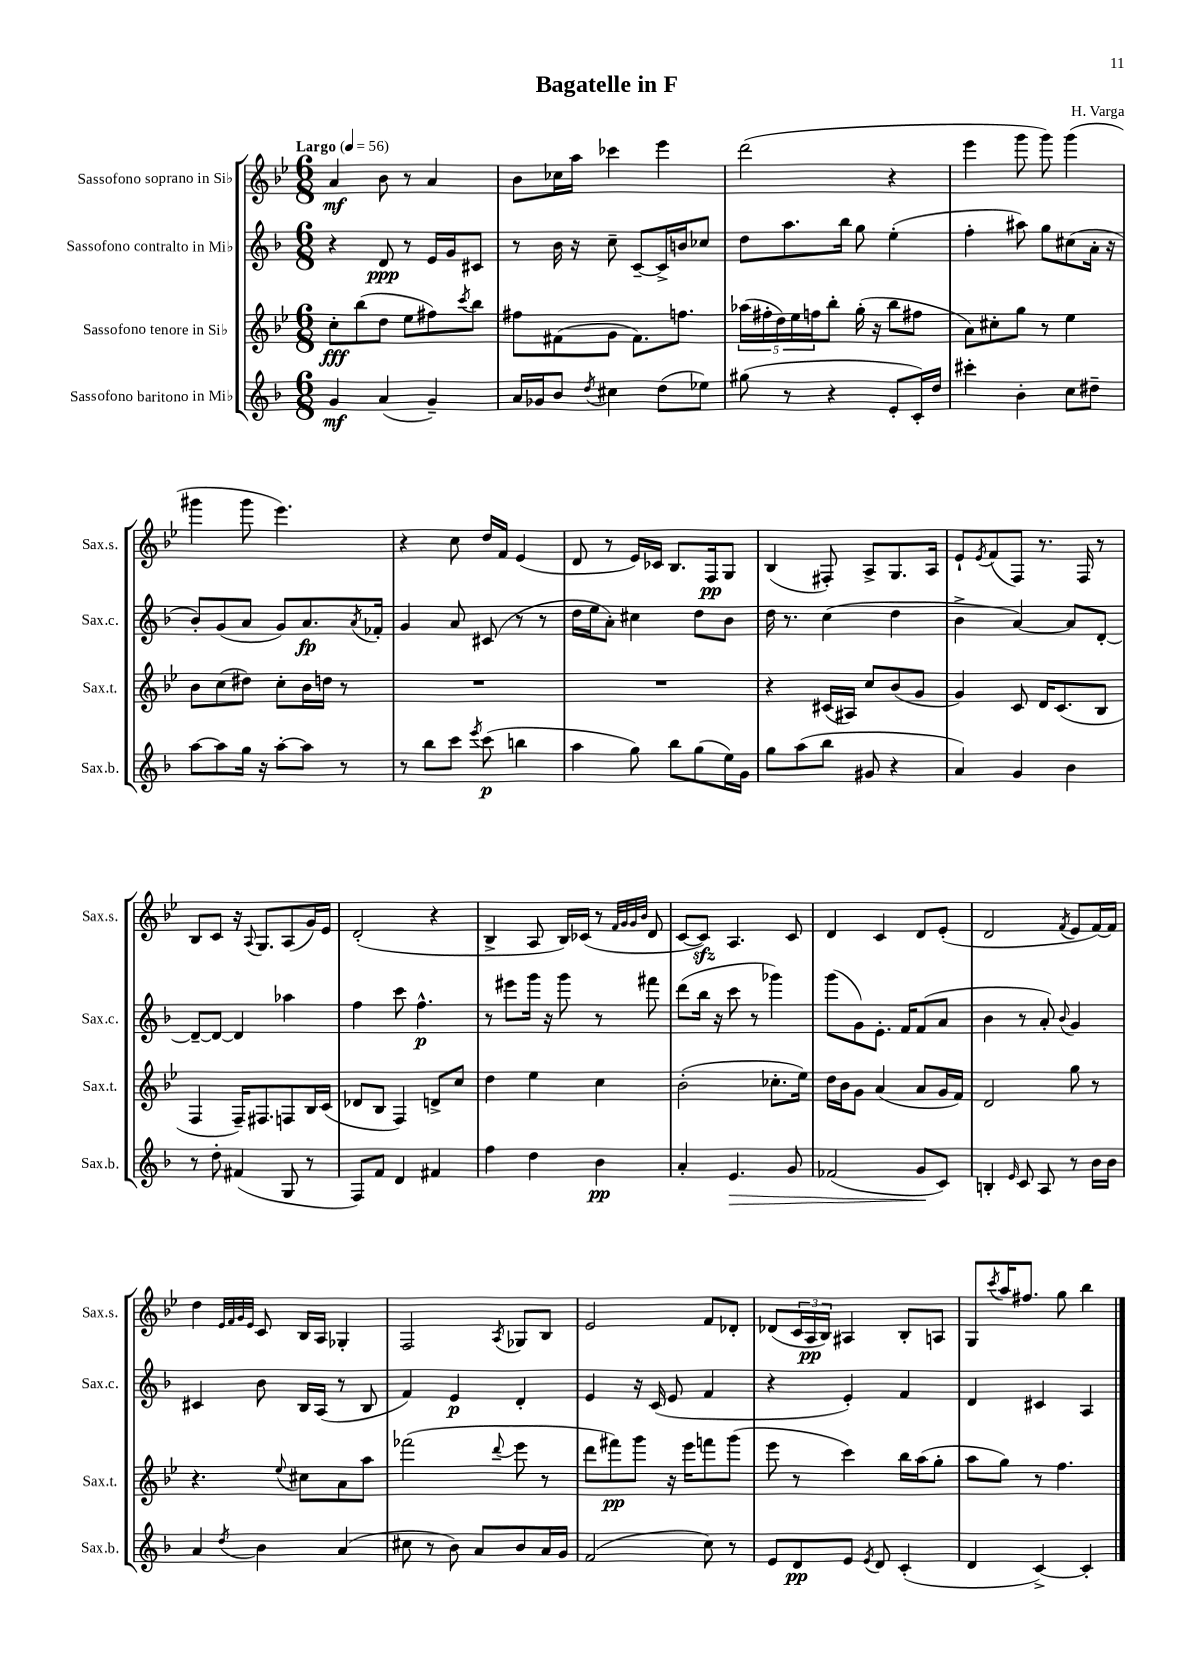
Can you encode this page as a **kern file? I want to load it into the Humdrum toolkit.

**kern	**dynam	**kern	**dynam	**kern	**dynam	**kern	**dynam
*part4	*part4	*part3	*part3	*part2	*part2	*part1	*part1
*staff4	*staff4	*staff3	*staff3	*staff2	*staff2	*staff1	*staff1
*I"Sassofono baritono in Mi♭	*	*I"Sassofono tenore in Si♭	*	*I"Sassofono contralto in Mi♭	*	*I"Sassofono soprano in Si♭	*
*I'Sax.b.	*	*I'Sax.t.	*	*I'Sax.c.	*	*I'Sax.s.	*
*clefG2	*	*clefG2	*	*clefG2	*	*clefG2	*
*k[b-]	*	*k[b-e-]	*	*k[b-]	*	*k[b-e-]	*
*M6/8	*	*M6/8	*	*M6/8	*	*M6/8	*
*MM56	*	*MM56	*	*MM56	*	*MM56	*
=1	=1	=1	=1	=1	=1	=1	=1
!	!	!	!	!	!	!LO:TX:a:B:t=Largo	!
4g/	mf	8cc'\L	fff	4r	.	4a/	mf
.	.	(8bb-\	.	.	.	.	.
(4a/	.	8dd\J	.	8d/	ppp	8b-\	.
.	.	8ee-\L	.	8r	.	8r	.
4g~/)	.	8ff#X\)	.	16e/LL	.	4a/	.
.	.	.	.	16g/J	.	.	.
.	.	8qccc/	.	.	.	.	.
.	.	8bb-\J	.	8c#X/J	.	.	.
=2	=2	=2	=2	=2	=2	=2	=2
16a/LL	.	8ff#X\L	.	8r	.	8b-\L	.
16g-X/J	.	.	.	.	.	.	.
8b-/J	.	(8f#X\	.	16b-\	.	16cc-X\L	.
.	.	.	.	16r	.	16aa\JJ	.
8qdd/	.	.	.	.	.	.	.
4cc#X\	.	8g\J	.	8cc~\	.	4ccc-X\	.
.	.	8.f#\L)	.	[8c~/L	.	.	.
(8dd\L	.	.	.	16c^/L]	.	4eee-\	.
.	.	8.ffn\J	.	16bn/J	.	.	.
8ee-X\J)	.	.	.	8cc-X/J	.	.	.
=3	=3	=3	=3	=3	=3	=3	=3
(8gg#X\	.	(20aa-X\LL	.	8dd\L	.	(2ddd\	.
.	.	20ff#X'\	.	.	.	.	.
.	.	20dd\)	.	.	.	.	.
8r	.	.	.	8.aa\	.	.	.
.	.	20ee-\	.	.	.	.	.
.	.	20ffn\J	.	.	.	.	.
4r	.	8bb-'\J	.	.	.	.	.
.	.	.	.	16bb-\Jk	.	.	.
.	.	(16gg'\	.	8gg\	.	.	.
.	.	16r	.	.	.	.	.
8e'/L	.	8bb-\L	.	(4ee'\	.	4r	.
16c'/L)	.	8ff#X\J	.	.	.	.	.
16dd/JJ	.	.	.	.	.	.	.
=4	=4	=4	=4	=4	=4	=4	=4
4ccc#X'\	.	8a\L)	.	4ff'\	.	4eee-\	.
.	.	8cc#X'\	.	.	.	.	.
4b-'\	.	8gg\J	.	8aa#X\)	.	8ggg\	.
.	.	8r	.	8gg\L	.	8ggg\)	.
8cc\L	.	4ee-\	.	(8cc#X\	.	(4ggg\	.
8dd#X~\J	.	.	.	16a'\Jk	.	.	.
.	.	.	.	16r	.	.	.
!!LO:LB:g=z
=5	=5	=5	=5	=5	=5	=5	=5
[8aa\L	.	8b-\L	.	8b-'/L)	.	4ggg#X\	.
8aa\]	.	(8cc\	.	(8g/	.	.	.
16gg\Jk	.	8dd#X\J)	.	8a/J	.	8ggg#\	.
16r	.	.	.	.	.	.	.
[8aa'\L	.	8cc'\L	.	8g/L)	.	4.eee-\)	.
8aa\J]	.	16b-\L	.	8.a/	fp	.	.
.	.	16ddn\JJ	.	.	.	.	.
8r	.	8r	.	.	.	.	.
.	.	.	.	8qa/	.	.	.
.	.	.	.	16f-X'/Jk	.	.	.
=6	=6	=6	=6	=6	=6	=6	=6
8r	.	2.r	.	4g/	.	4r	.
8bb-\L	.	.	.	.	.	.	.
8ccc\J	.	.	.	8a/	.	8cc\	.
8qeee/	.	.	.	.	.	.	.
(8ccc\	p	.	.	(8c#X/	.	16dd/LL	.
.	.	.	.	.	.	16f/JJ	.
4bbn\	.	.	.	8r	.	(4e-/	.
.	.	.	.	8r	.	.	.
=7	=7	=7	=7	=7	=7	=7	=7
4aa\	.	2.r	.	16dd\LL	.	8d/	.
.	.	.	.	16ee\J	.	.	.
.	.	.	.	8a'\J)	.	8r	.
8gg\)	.	.	.	4cc#X\	.	16e-/LL)	.
.	.	.	.	.	.	16c-X/JJ	.
8bb-\L	.	.	.	.	.	8.B-/L	.
(8gg\	.	.	.	8dd\L	.	.	.
.	.	.	.	.	.	16F/k	pp
16ee\L)	.	.	.	8b-\J	.	8G/J	.
16g\JJ	.	.	.	.	.	.	.
=8	=8	=8	=8	=8	=8	=8	=8
8gg\L	.	4r	.	16dd\	.	(4B-/	.
.	.	.	.	8.r	.	.	.
(8aa\	.	.	.	.	.	.	.
8bb-\J	.	(16c#X/LL	.	(4cc\	.	8F#X'/)	.
.	.	16A#X/JJ)	.	.	.	.	.
8g#X/	.	8cc/L	.	.	.	8A^/L	.
4r	.	(8b-/	.	4dd\	.	8.G/	.
.	.	8g/J	.	.	.	.	.
.	.	.	.	.	.	16A/Jk	.
=9	=9	=9	=9	=9	=9	=9	=9
4a/)	.	4g/)	.	4b-^\	.	8e-`/L	.
.	.	.	.	.	.	8qe-/	.
.	.	.	.	.	.	(8f/	.
4g/	.	8c/	.	[4a/)	.	8F/J)	.
.	.	16d/KL	.	.	.	8.r	.
.	.	(8.c/	.	.	.	.	.
4b-\	.	.	.	8a/L]	.	.	.
.	.	.	.	.	.	16F/	.
.	.	8B-/J	.	[8d'/J	.	8r	.
!!LO:LB:g=z
=10	=10	=10	=10	=10	=10	=10	=10
8r	.	4F/	.	8d~/L_	.	8B-/L	.
8dd'\	.	.	.	8d/J_	.	8c/J	.
(4f#X/	.	16F~/KL)	.	4d/]	.	16r	.
.	.	.	.	.	.	8qqA/	.
.	.	8.F#X/	.	.	.	8.G/L	.
8G/	.	8Fn/	.	4aa-X\	.	(8A/	.
8r	.	16B-/L	.	.	.	16g/L)	.
.	.	(16c/JJ	.	.	.	16e-/JJ	.
=11	=11	=11	=11	=11	=11	=11	=11
8F/L)	.	8d-X/L	.	4ff\	.	(2d'/	.
8f/J	.	8B-/J	.	.	.	.	.
4d/	.	4F/)	.	8ccc\	.	.	.
.	.	.	.	4.ff^^\	p	.	.
4f#X/	.	8dn^/L	.	.	.	4r	.
.	.	8cc/J	.	.	.	.	.
=12	=12	=12	=12	=12	=12	=12	=12
4ff\	.	4dd\	.	8r	.	4B-^/	.
.	.	.	.	8eee#X\L	.	.	.
4dd\	.	4ee-\	.	16ggg\Jk	.	8A/	.
.	.	.	.	16r	.	.	.
.	.	.	.	8ggg\	.	16B-/LL)	.
.	.	.	.	.	.	(16c-X/JJ	.
4b-\	pp	4cc\	.	8r	.	8r	.
.	.	.	.	.	.	32qqf/LLL	.
.	.	.	.	.	.	32qqg/	.
.	.	.	.	.	.	32qqg/	.
.	.	.	.	.	.	32qqb-/JJJ	.
.	.	.	.	8fff#X\	.	8d/	.
=13	=13	=13	=13	=13	=13	=13	=13
4a'/	.	(2b-'\	.	(8ddd\L	.	[8c/L	.
.	.	.	.	16bb-\Jk	.	8czz/J])	.
.	.	.	.	16r	.	.	.
!	!LO:HP:b	!	!	!	!	!	!
4.e/	>	.	.	8ccc\	.	4.A/	.
.	.	.	.	8r	.	.	.
.	.	8.cc-X'\L	.	4ggg-X\)	.	.	.
8g/	.	.	.	.	.	8c/	.
.	.	16ee-\Jk)	.	.	.	.	.
=14	=14	=14	=14	=14	=14	=14	=14
(2f-X/	.	16dd\LL	.	(8ggg\L	.	4d/	.
.	.	16b-\J	.	.	.	.	.
.	.	8g\J	.	8g\)	.	.	.
.	.	(4a/	.	8.e'\J	.	4c/	.
.	.	.	.	16f/KL	.	.	.
8g/L	.	8a/L	.	(8f/	.	8d/L	.
8c/J)	]	16g/L	.	8a/J	.	(8e-'/J	.
.	.	16f/JJ)	.	.	.	.	.
=15	=15	=15	=15	=15	=15	=15	=15
4Bn'/	.	2d/	.	4b-\	.	2d/	.
16qqe/	.	.	.	.	.	.	.
8c/	.	.	.	8r	.	.	.
8A/	.	.	.	8a'/)	.	.	.
.	.	.	.	8qqb-/	.	8qf/	.
8r	.	8gg\	.	4g/	.	8e-/L	.
16b-\LL	.	8r	.	.	.	[16f/L)	.
16b-\JJ	.	.	.	.	.	16f/JJ]	.
!!LO:LB:g=z
=16	=16	=16	=16	=16	=16	=16	=16
4a/	.	4.r	.	4c#X/	.	4dd\	.
.	.	.	.	.	.	32qqe-/LLL	.
.	.	.	.	.	.	32qqf/	.
.	.	.	.	.	.	32qqg/	.
8qdd/	.	.	.	.	.	32qqe-/JJJ	.
4b-\	.	.	.	8b-\	.	8c/	.
.	.	8qqee-/	.	.	.	.	.
.	.	8cc#X\L	.	16B-/LL	.	16B-/LL	.
.	.	.	.	(16A/JJ	.	16A/JJ	.
(4a/	.	8a\	.	8r	.	4G-X'/	.
.	.	8aa\J	.	8B-/	.	.	.
=17	=17	=17	=17	=17	=17	=17	=17
8cc#X\	.	(2fff-X\	.	4f/)	.	2F/	.
8r	.	.	.	.	.	.	.
8b-\)	.	.	.	4e/	p	.	.
8a/L	.	.	.	.	.	.	.
.	.	8qqddd/	.	.	.	8qA/	.
8b-/	.	8eee-\	.	4d'/	.	8G-X/L	.
16a/L	.	8r	.	.	.	8B-/J	.
16g/JJ	.	.	.	.	.	.	.
=18	=18	=18	=18	=18	=18	=18	=18
(2f/	.	8ddd\L	.	4e/	.	2e-/	.
.	.	8fff#X\)	pp	.	.	.	.
.	.	8ggg\J	.	16r	.	.	.
.	.	.	.	(16c/	.	.	.
.	.	16r	.	8e/	.	.	.
.	.	16eee-\KL	.	.	.	.	.
8cc\)	.	8fffn\	.	4f/	.	8f/L	.
8r	.	(8ggg\J	.	.	.	8d-X'/J	.
=19	=19	=19	=19	=19	=19	=19	=19
8e/L	.	8eee-\	.	4r	.	(8d-X/L	.
8d/	pp	8r	.	.	.	24c/L	.
.	.	.	.	.	.	24A/	pp
.	.	.	.	.	.	24B-/JJ)	.
8e/J	.	4ccc\)	.	4e'/)	.	4A#X/	.
8qe/	.	.	.	.	.	.	.
8d/	.	.	.	.	.	.	.
(4c'/	.	16bb-\LL	.	4f/	.	8B-'/L	.
.	.	(16aa\J	.	.	.	.	.
.	.	8gg'\J	.	.	.	8An/J	.
=20	=20	=20	=20	=20	=20	=20	=20
4d/	.	8aa\L	.	4d/	.	8G/L	.
.	.	.	.	.	.	8qccc/	.
.	.	8gg\J)	.	.	.	16aa/K	.
.	.	.	.	.	.	8.ff#X/J	.
[4c^/)	.	8r	.	4c#X/	.	.	.
.	.	4.ff\	.	.	.	8gg\	.
4c'/]	.	.	.	4A/	.	4bb-\	.
==	==	==	==	==	==	==	==
*-	*-	*-	*-	*-	*-	*-	*-
